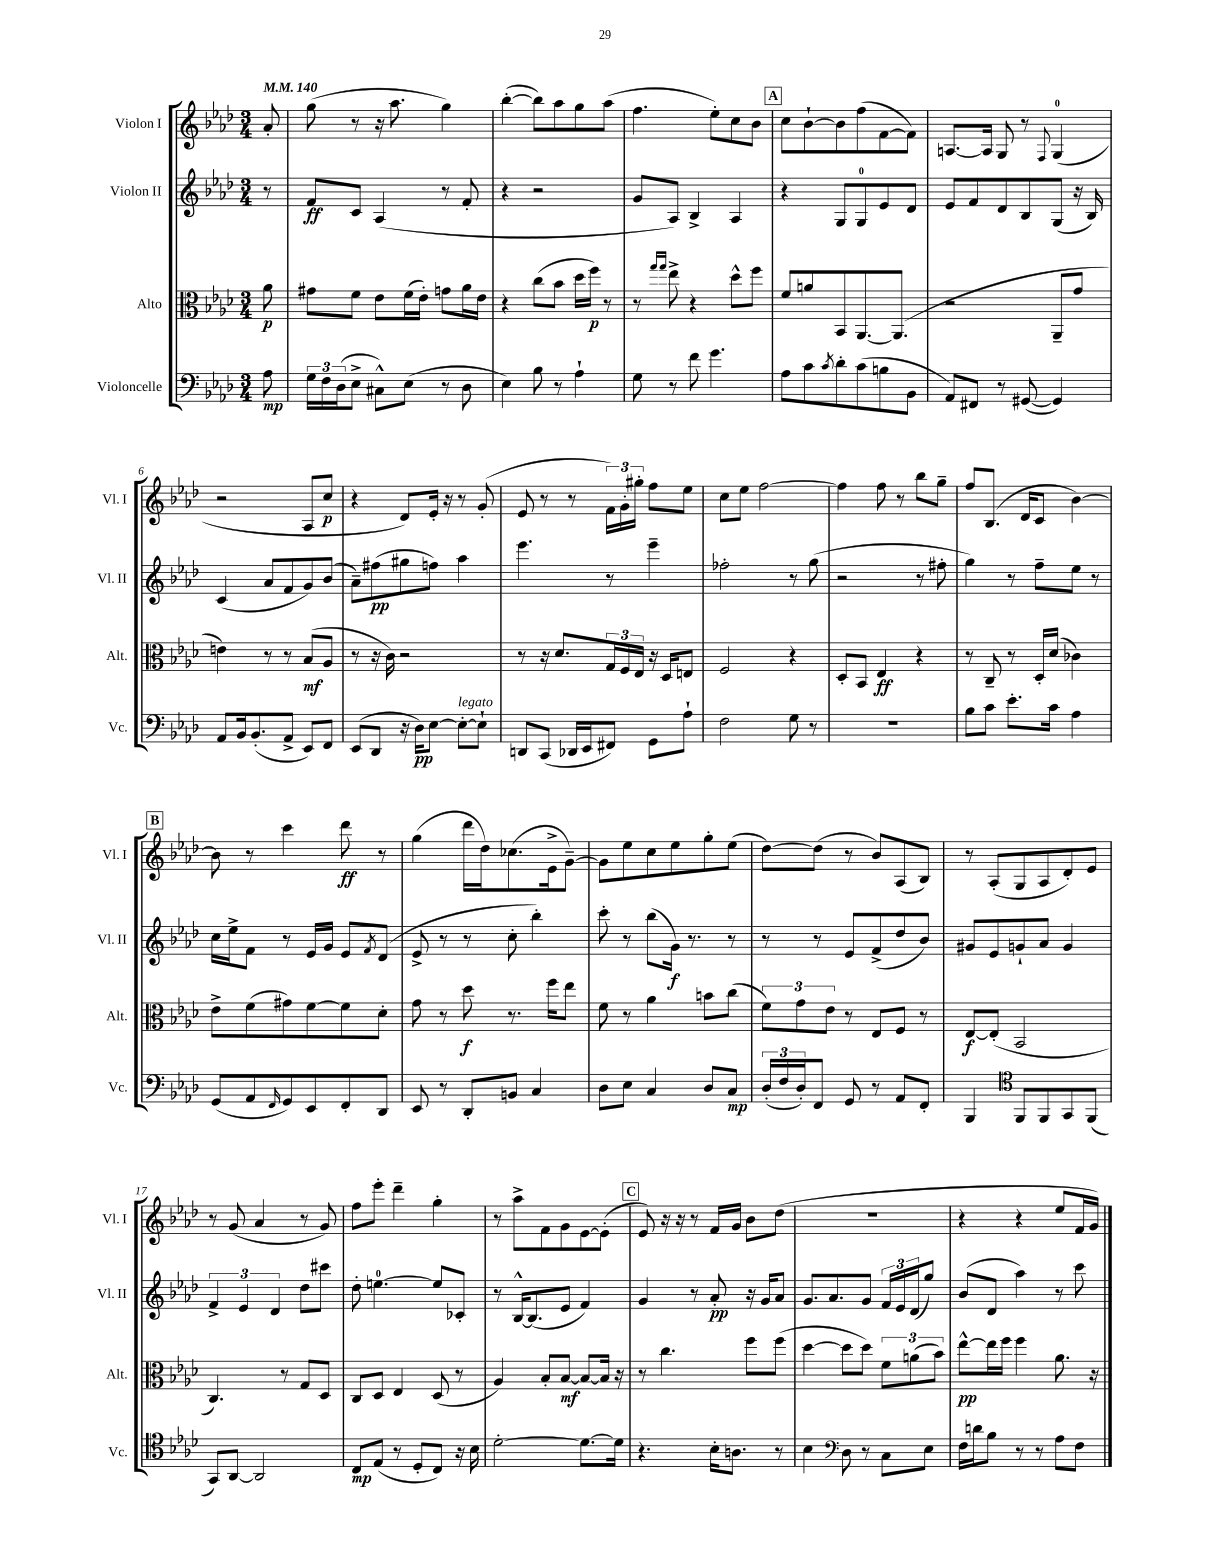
<<
\new StaffGroup <<
\new Staff = "s0" \with { instrumentName = "Violon I" shortInstrumentName = "Vl. I" } {
    \clef treble \key aes \major \numericTimeSignature \time 3/4 \partial 8 \tempo 4 = 140
    aes'8-. |
    g''8( r8 r16 aes''8. g''4) |
    bes''4~-.( bes''8) aes''8 g''8 aes''8( |
    f''4. ees''8-.) c''8 bes'8 |
    \mark \markup { \box "A" } c''8 bes'8~-! bes'8 f''8( f'8~ f'8) |
    a8.~ a16 g8 r8 \appoggiatura { f8 } g4-0( |
    r2 aes8 c''8\p |
    r4 des'8) ees'16-. r16 r8 g'8-.( |
    ees'8 r8 r8 \tuplet 3/2 { f'16) g'16-. gis''16-. } f''8 ees''8 |
    c''8 ees''8 f''2~ |
    f''4 f''8 r8 bes''8 g''8-- |
    f''8 bes8.( des'16 c'8 bes'4~) |
    \mark \markup { \box "B" } bes'8 r8 c'''4 des'''8\ff r8 |
    g''4( des'''16 des''16) ces''8.( ees'16-> g'8~--) |
    g'8 ees''8 c''8 ees''8 g''8-. ees''8( |
    des''8~) des''8( r8 bes'8) aes8( bes8) |
    r8 aes8-.( g8 aes8 des'8-.) ees'8 |
    r8 g'8( aes'4 r8 g'8) |
    f''8 ees'''8-. des'''4-- g''4-. |
    r8 aes''8-> f'8 g'8 ees'8~ ees'8-.( |
    \mark \markup { \box "C" } ees'8) r16 r16 r8 f'16 g'16 bes'8 des''8( |
    R2. |
    r4 r4 ees''8 f'16 g'16) \bar "|." |
}
\new Staff = "s1" \with { instrumentName = "Violon II" shortInstrumentName = "Vl. II" } {
    \clef treble \key aes \major \numericTimeSignature \time 3/4 \partial 8
    r8 |
    f'8\ff c'8 aes4( r8 f'8-. |
    r4 r2 |
    g'8 aes8) bes4-> aes4 |
    \mark \markup { \box "A" } r4 g8 g8-0 ees'8 des'8 |
    ees'8 f'8 des'8 bes8 g8( r16 bes16) |
    c'4( aes'8 f'8 g'8) bes'8( |
    aes'8--) fis''8\pp( gis''8 f''8) aes''4 |
    ees'''4. r8 ees'''4-- |
    fes''2-. r8 g''8( |
    r2 r8 fis''8-. |
    g''4) r8 f''8-- ees''8 r8 |
    \mark \markup { \box "B" } c''16 ees''16-> f'8 r8 ees'16 g'16 ees'8 \acciaccatura { f'8 } des'8( |
    ees'8-> r8 r8 c''8-. bes''4-.) |
    c'''8-. r8 bes''8( g'16\f) r8. r8 |
    r8 r8 ees'8 f'8->( des''8 bes'8) |
    gis'8 ees'8 g'8-! aes'8 g'4 |
    \tuplet 3/2 { f'4-> ees'4 des'4 } des''8 cis'''8 |
    des''8-. e''4.-0~ e''8 ces'8-. |
    r8 bes16~-^ bes8.( ees'8 f'4) |
    \mark \markup { \box "C" } g'4 r8 aes'8-.\pp r16 g'16 aes'8 |
    g'8. aes'8. g'8 \tuplet 3/2 { f'16 ees'16 des'16( } g''8) |
    bes'8( des'8 aes''4) r8 c'''8 \bar "|." |
}
\new Staff = "s2" \with { instrumentName = "Alto" shortInstrumentName = "Alt." } {
    \clef alto \key aes \major \numericTimeSignature \time 3/4 \partial 8
    aes'8\p |
    gis'8 f'8 ees'8 f'16( ees'16-.) g'8 aes'16 ees'16 |
    r4 c''8( bes'8 des''16 f''16\p) r8 |
    r8 \grace { g''16 g''16 } ees''8-> r4 des''8-^ f''8 |
    \mark \markup { \box "A" } f'8 a'8 bes,8 aes,8.~ aes,8.( |
    r2 aes,8-- g'8 |
    e'4) r8 r8 bes8\mf( aes8 |
    r8 r16 c'16) r2 |
    r8 r16 des'8. \tuplet 3/2 { g16 f16 ees16 } r16 des16 e8 |
    f2 r4 |
    des8-. bes,8 ees4\ff r4 |
    r8 c8-- r8 des16-. des'16( ces'4) |
    \mark \markup { \box "B" } ees'8-> f'8( gis'8) f'8~ f'8 des'8-. |
    g'8 r8 des''8\f r8. f''16 ees''8 |
    f'8 r8 aes'4 b'8 c''8( |
    \tuplet 3/2 { f'8) g'8 ees'8 } r8 ees8 f8 r8 |
    ees8~\f ees8-.( bes,2 |
    c4.) r8 g8 des8 |
    c8 des8 ees4 des8( r8 |
    aes4) bes8-. bes8~\mf bes8~ bes16 r16 |
    \mark \markup { \box "C" } r8 c''4. f''8 f''8( |
    des''4~ des''8 des''8) \tuplet 3/2 { f'8 a'8( bes'8) } |
    ees''8~-^\pp ees''16 f''16 f''4 aes'8. r16 \bar "|." |
}
\new Staff = "s3" \with { instrumentName = "Violoncelle" shortInstrumentName = "Vc." } {
    \clef bass \key aes \major \numericTimeSignature \time 3/4 \partial 8
    aes8\mp |
    \tuplet 3/2 { g16 f16 des16( } ees8-> cis8-^) ees8( r8 des8 |
    ees4) bes8 r8 aes4-! |
    g8 r8 f'8 g'4. |
    \mark \markup { \box "A" } aes8 c'8 \acciaccatura { c'8 } des'8-. c'8( b8 bes,8 |
    aes,8) fis,8 r8 gis,8~( gis,4) |
    aes,8 bes,16 bes,8.-.( aes,8-> ees,8) f,8 |
    ees,8( des,8 r16 des16\pp) ees8~ ees8~-.^\markup { \italic "legato" } ees8-! |
    d,8 c,8( des,16 ees,16 fis,8) g,8 aes8-! |
    f2 g8 r8 |
    R2. |
    bes8 c'8 ees'8.-. c'16 aes4 |
    \mark \markup { \box "B" } g,8( aes,8 \grace { f,16 } g,8) ees,8 f,8-. des,8 |
    ees,8 r8 des,8-. b,8 c4 |
    des8 ees8 c4 des8 c8\mp |
    \tuplet 3/2 { des16-.( f16 des16-.) } f,8 g,8 r8 aes,8 f,8-. |
    bes,,4 \clef tenor f,8 f,8 g,8 f,8( |
    g,8) aes,8~ aes,2 |
    c8\mp ees8( r8 des8-. c8) r16 bes16 |
    des'2~-. des'8.~ des'16 |
    \mark \markup { \box "C" } r4. bes16-. a8. r8 |
    bes4 \clef bass des8 r8 c8 ees8 |
    f16 d'16 bes8 r8 r8 aes8 f8 \bar "|." |
}
>>
>>
